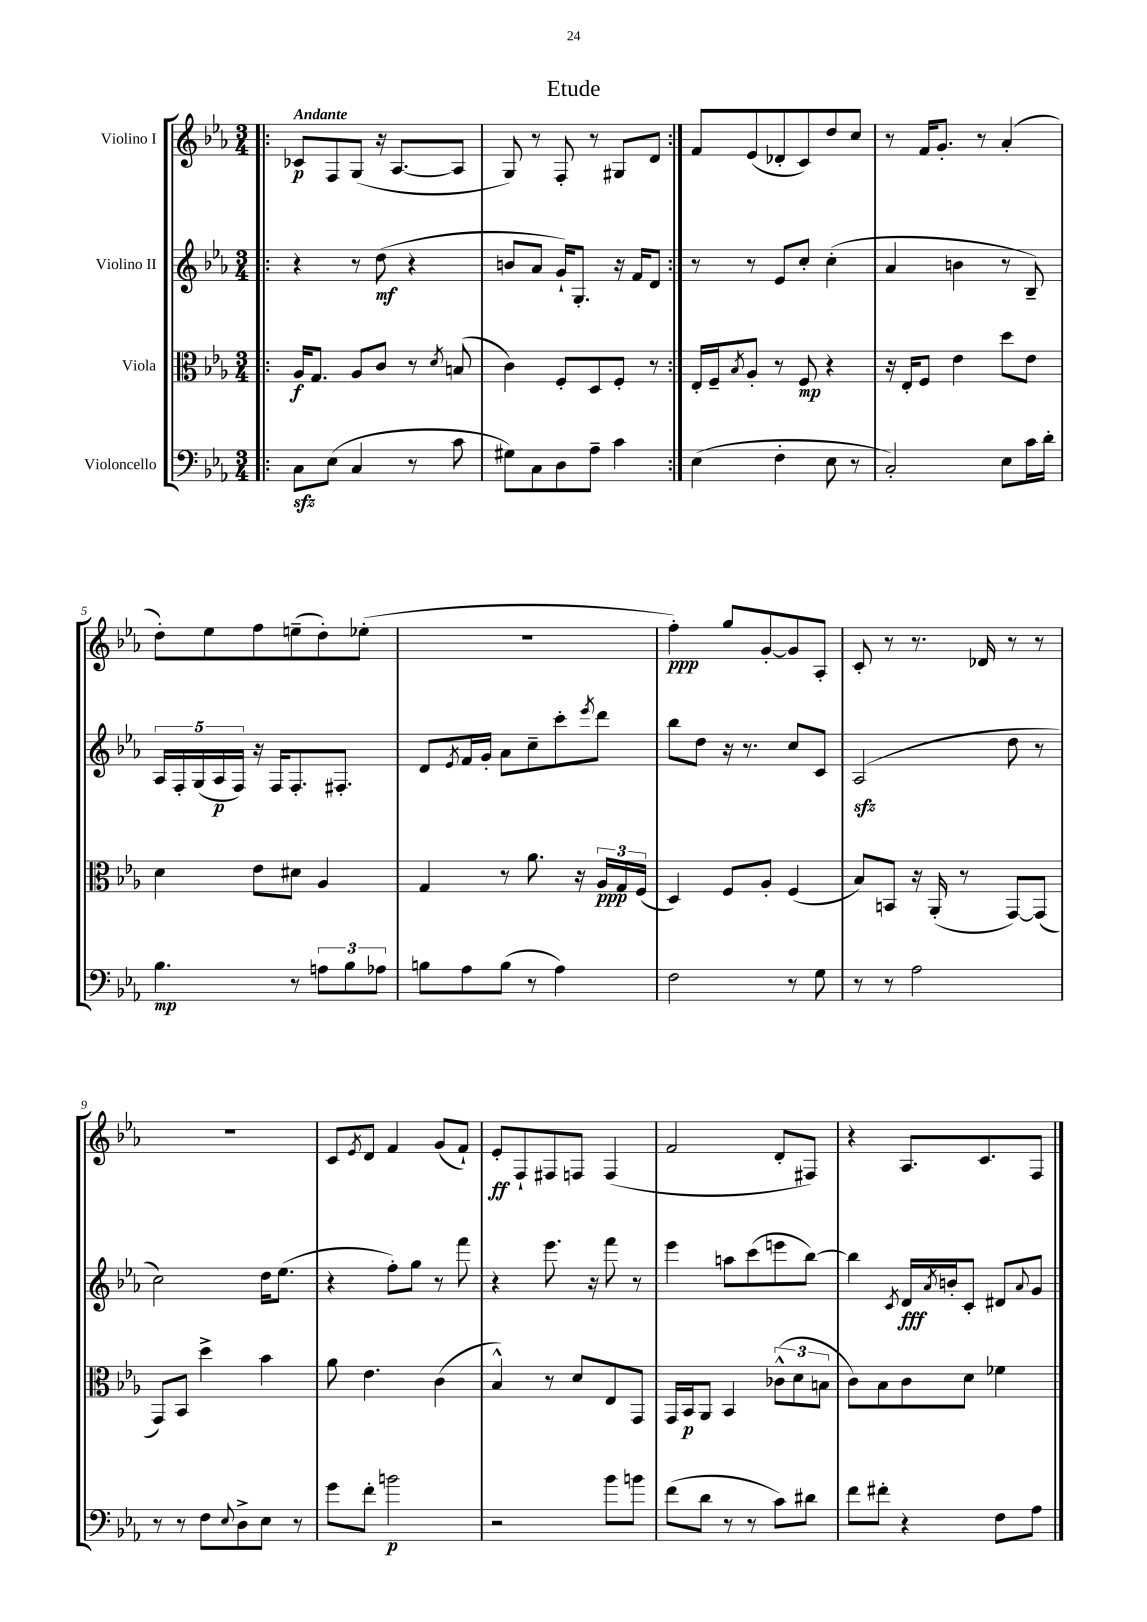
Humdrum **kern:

**kern	**kern	**kern	**kern
*staff4	*staff3	*staff2	*staff1
*clefF4	*clefC3	*clefG2	*clefG2
*k[b-e-a-]	*k[b-e-a-]	*k[b-e-a-]	*k[b-e-a-]
*M3/4	*M3/4	*M3/4	*M3/4
=!|:	=!|:	=!|:	=!|:
8C	16A-	4r	8c-
.	8.G	.	.
(8E-	.	.	8F
4C	8A-	8r	(8G
.	8c	(8dd	16r
.	.	.	[8.A-
8r	8r	4r	.
.	8qd	.	.
8c	(8B	.	8A-]
=	=	=	=
8G#)	4c)	8b	8G)
8C	.	8a-	8r
8D	8F'	16g`)	8F'
.	.	8.G'	.
8A-~	8D	.	8r
4c	8F'	16r	8G#
.	.	16f	.
.	8r	8d	8d
=:|!	=:|!	=:|!	=:|!
(4E-	16E-'	8r	8f
.	16F~	.	.
.	8qB-	.	.
.	8A-'	8r	(8e-
4F'	8r	8e-	8d-'
.	8F	8cc'	8c)
8E-	4r	(4cc'	8dd
8r	.	.	8cc
=	=	=	=
2C')	16r	4a-	8r
.	16E-'	.	.
.	8F	.	16f
.	.	.	8.g'
.	4e-	4b	.
.	.	.	8r
8E-	8dd	8r	(4a-'
16c	8e-	8B-~)	.
16d'	.	.	.
=	=	=	=
4.B-	4d	20A-	8dd')
.	.	20F'	.
.	.	(20G	.
.	.	.	8ee-
.	.	20A-	.
.	.	20F)	.
.	8e-	16r	8ff
.	.	16F	.
8r	8d#	8.F'	(8ee~
12A	4A-	.	8dd')
.	.	8.F#'	.
12B-	.	.	.
.	.	.	(8ee-'
12A-	.	.	.
=	=	=	=
8B	4G	8d	2.r
.	.	8qe-	.
8A-	.	16f	.
.	.	16g'	.
(8B	8r	8a-	.
8r	8.a-	8cc~	.
4A-)	.	8ccc'	.
.	16r	.	.
.	.	8qeee-	.
.	24A-	8ddd	.
.	24G	.	.
.	(24F	.	.
=	=	=	=
2F	4D)	8bb-	4ff')
.	.	8dd	.
.	8F	16r	8gg
.	.	8.r	.
.	8A-'	.	[8g'
8r	(4F	8cc	8g]
8G	.	8c	8A-'
=	=	=	=
8r	8B-)	(2A-	8c'
8r	8BB	.	8r
2A-	16r	.	8.r
.	(16AA-'	.	.
.	8r	.	.
.	.	.	16d-
.	[8GG)	8dd	8r
.	(8GG]	8r	8r
=	=	=	=
8r	8GG)	2cc)	2.r
8r	8BB-	.	.
8F	4dd^	.	.
8qqE-	.	.	.
8D^	.	.	.
8E-	4b-	16dd	.
.	.	(8.ee-	.
8r	.	.	.
=	=	=	=
8g	8a-	4r	8c
.	.	.	8qe-
8f'	4.e-	.	8d
2b	.	8ff')	4f
.	.	8gg	.
.	(4c	8r	(8g
.	.	8fff	8f`)
=	=	=	=
2r	4B-^^)	4r	8e-'
.	.	.	8F`
.	8r	8.eee-	8F#
.	8d	.	8F
.	.	16r	.
8b-	8E-	8fff	(4F
8b	8GG	8r	.
=	=	=	=
(8f	16GG	4eee-	2f
.	16BB-	.	.
8d	8AA-	.	.
8r	4BB-	8aa	.
8r	.	(8ccc	.
8c)	(12c-^^	8eee	8d'
.	12d	.	.
8d#	.	[8bb-)	8F#)
.	12B	.	.
=	=	=	=
8f	8c)	4bb-]	4r
8f#'	8B-	.	.
.	.	8qc	.
4r	8c	16d	8.A-
.	.	8qa-	.
.	.	16b'	.
.	8d	8c'	.
.	.	.	8.c
8F	4f-	8d#	.
.	.	8qqa-	.
8A-	.	8g	8F
==	==	==	==
*-	*-	*-	*-
